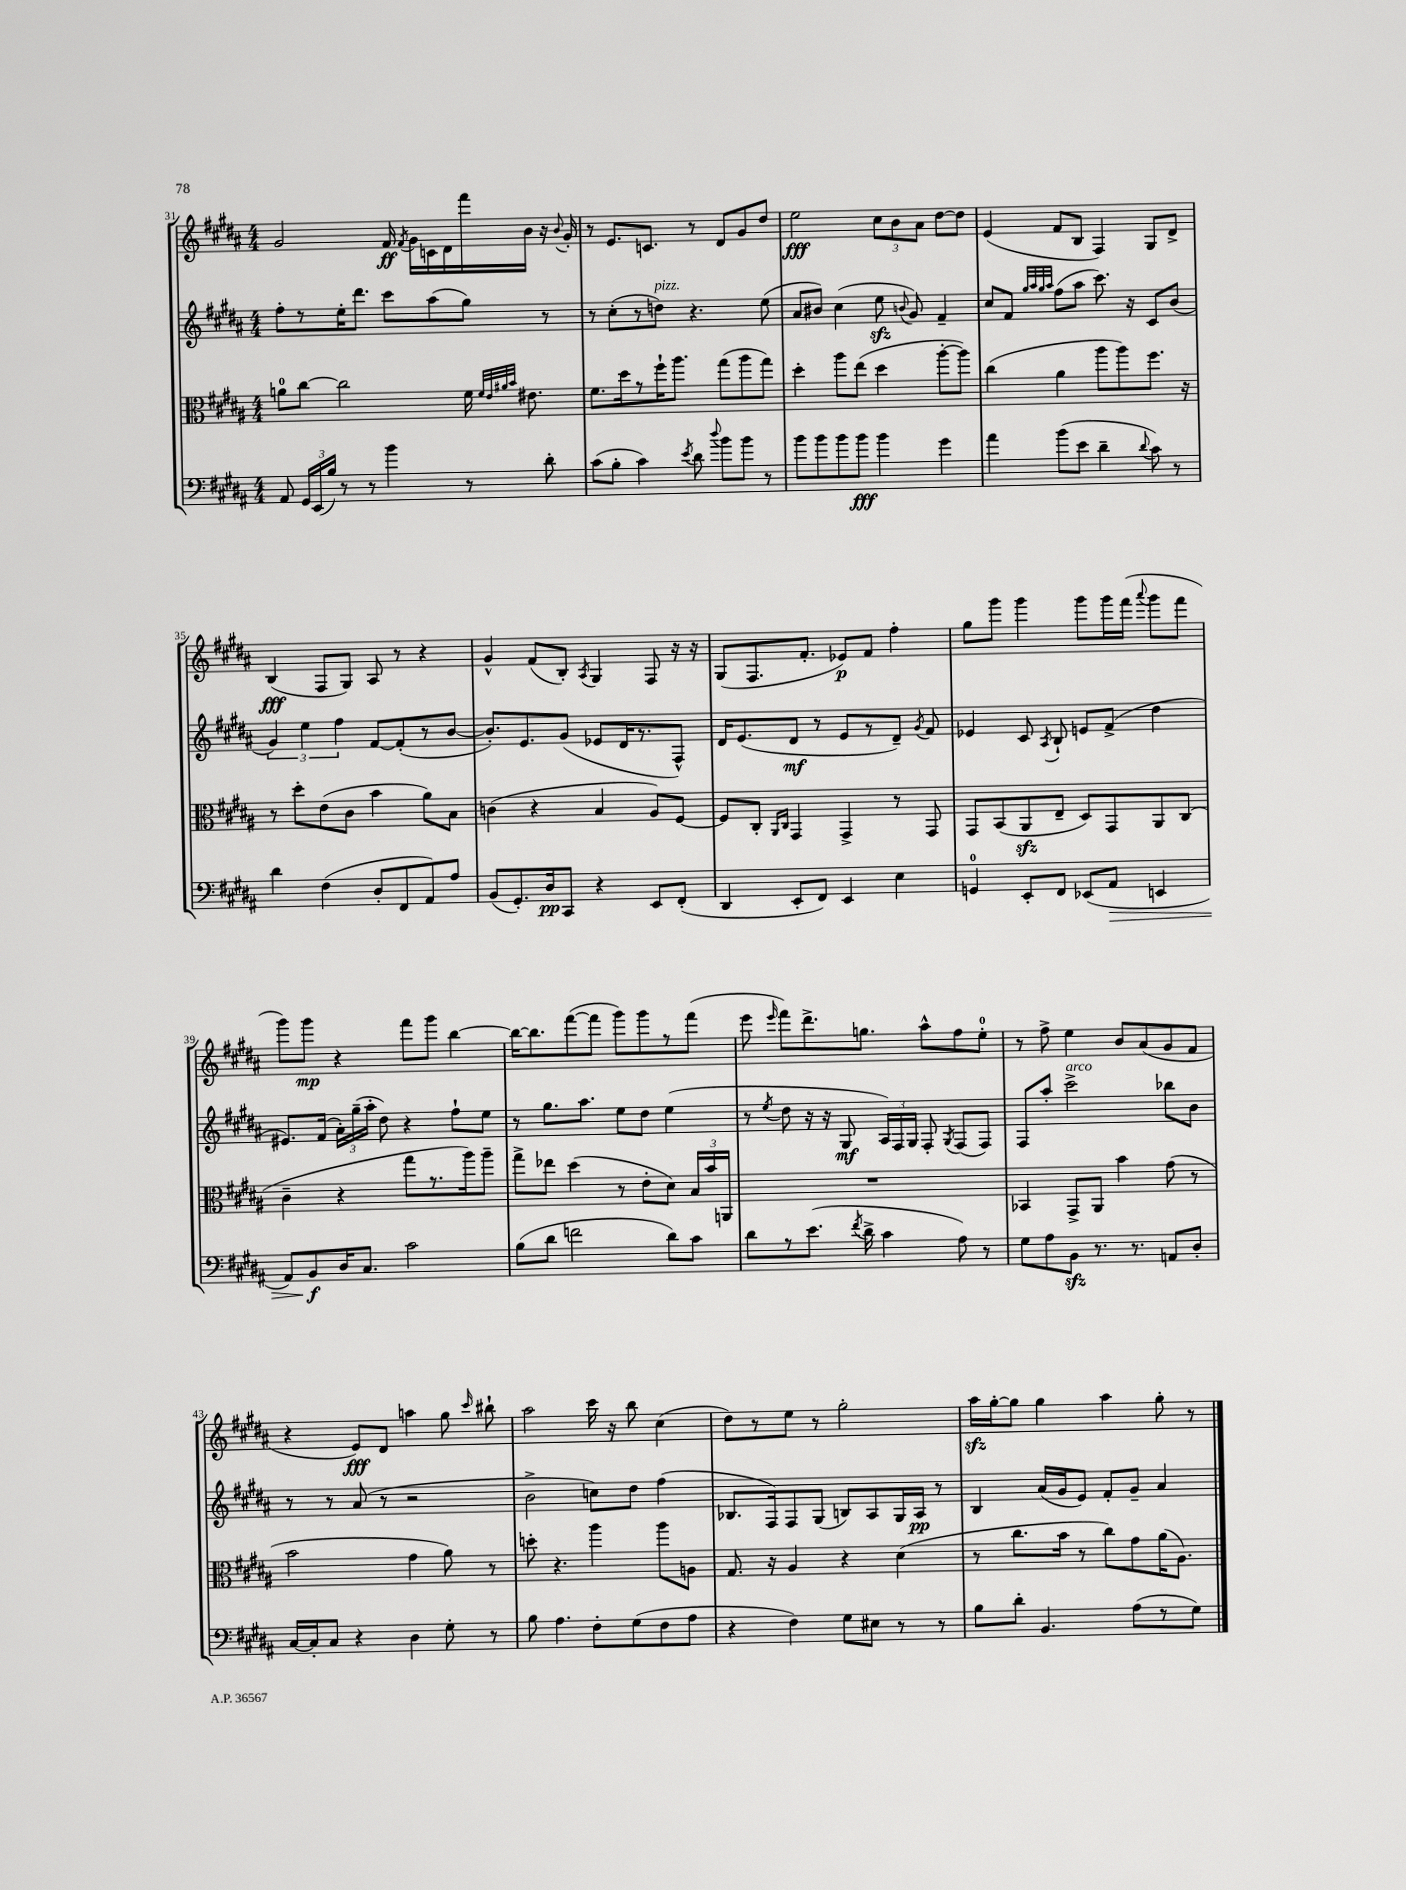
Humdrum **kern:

**kern	**kern	**kern	**kern
*staff4	*staff3	*staff2	*staff1
*clefF4	*clefC3	*clefG2	*clefG2
*k[f#c#g#d#a#]	*k[f#c#g#d#a#]	*k[f#c#g#d#a#]	*k[f#c#g#d#a#]
*M4/4	*M4/4	*M4/4	*M4/4
8AA#	8a	8ff#'	2g#
24GG#	[8cc#	8r	.
(24EE	.	.	.
24B)	.	.	.
8r	2cc#]	16ee'	.
.	.	8.ddd#	.
8r	.	.	.
4b	.	8ccc#	16f#
.	.	.	8qf#
.	.	.	16g#
.	.	(8aa#	16c
.	.	.	16d#
8r	16f#	8gg#)	16fff#
.	32qqf#	.	.
.	32qqe	.	.
.	32qqa#	.	.
.	32qqb	.	.
.	8.e#	.	16b
8d#'	.	8r	16r
.	.	.	8qqb
.	.	.	16g#'
=	=	=	=
(8c#	8.f#	8r	8r
8B'	.	(8cc#'	8.e
.	16dd#	.	.
4c#)	8r	8r	.
.	.	.	8.c
.	16ff#`	8dd)	.
.	8.aa#	.	.
8qe	.	.	.
8d#	.	4.r	8r
8qqdd#	.	.	.
8b	(8gg#	.	8d#
8b	8aa#	.	8g#
8r	8gg#)	(8ee	8dd#
=	=	=	=
8b	4dd#'	8a#	2ee
8b	.	8b#)	.
8b	8aa#	(4cc#	.
8b	(8ee	.	.
4b	4dd#	8ee	12cc#
.	.	.	12b
.	.	8qqb	.
.	.	8g#)	.
.	.	.	12a#
4g#	[8aa#'	4f#~	[8dd#
.	8aa#])	.	8dd#]
=	=	=	=
4a#	(4cc#	8cc#	(4e
.	.	8f#	.
.	.	32qqgg#	.
.	.	32qqaa#	.
.	.	32qqgg#	.
.	.	32qqaa#	.
(8b	4a#	(8ff#	8f#
8e	.	8aa#	8B
4d#~	8aa#	8.ccc#)	4F#)
.	8aa#)	.	.
.	.	16r	.
8qqd#	.	.	.
8c#)	8.ff#	8c#	8G#
8r	.	(8b	8d#^
.	16r	.	.
=	=	=	=
4d#	8r	6g#)	(4B
.	8dd#'	.	.
.	.	6ee	.
(4F#	(8e	.	8F#
.	.	6ff#	.
.	8c#	.	8G#)
8D#'	4b	[8f#	8A#
8FF#	.	(8f#']	8r
8AA#)	8a#)	8r	4r
8A#	8B	[8b	.
=	=	=	=
(8BB	(4c	8.b'])	4g#^^
8.GG#')	.	.	.
.	.	8.e	.
.	4r	.	(8f#
16D#	.	.	.
8CC#	.	(8g#	8B')
.	.	.	8qA#
4r	4B	8e-	4G#
.	.	16d#	.
.	.	8.r	.
8EE	8A#)	.	8F#
(8FF#'	[8F#	8F#^^)	16r
.	.	.	16r
=	=	=	=
4DD#	8F#]	16d#	(8G#
.	.	(8.e	.
.	8C#'	.	8.F#
.	16qqAA#	.	.
.	16qqC#	.	.
8EE'	4GG#	8d#	.
.	.	.	8.f#'
8FF#)	.	8r	.
4EE	4GG#^	8e	8e-)
.	.	8r	8f#
4E	8r	8d#~)	4ff#'
.	.	8qg#	.
.	8GG#	8f#	.
=	=	=	=
4GG	8GG#	4e-	8gg#
.	(8BB	.	8ggg#
8EE'	8AA#	8c#	4ggg#
.	.	8qA#	.
8FF#	8E~	8B`	.
(8EE-	8D#)	8e	8ggg#
8AA#	8GG#	(8f#^	16ggg#
.	.	.	(16fff#
.	.	.	8qqaaa#
4EE	8AA#	4dd#	8ggg#
.	(8C#	.	8fff#
=	=	=	=
8AA#)	4c#~	8.e#)	8ggg#)
8BB	.	.	8ggg#
.	.	(16f#	.
16D#	4r	24a#')	4r
.	.	(24gg#~	.
8.C#	.	.	.
.	.	24aa#'	.
.	.	8dd#)	.
2c#	8gg#	4r	8fff#
.	8.r	.	8ggg#
.	.	8ff#`	[4bb
.	16aa#)	.	.
.	8aa#~	8ee	.
=	=	=	=
(8B	8gg#^	8r	16bb_
.	.	.	8.bb]
8d#	8ee-	8.gg#	.
2f	(4dd#	.	([8fff#
.	.	8.aa#	.
.	.	.	8fff#]
.	8r	8ee	8ggg#)
.	8e'	8dd#	8ggg#
8d#)	8d#)	(4ee	8r
8c#	24B	.	(8fff#
.	24b	.	.
.	24AA	.	.
=	=	=	=
8d#	1r	8r	8eee
.	.	8qee	16qqeee
8r	.	8dd#	8fff#)
(8.e	.	16r	8.ddd#^
.	.	16r	.
.	.	8G#	.
8qf#	.	.	.
16d#^	.	.	8.gg
4c#	.	24A#)	.
.	.	24F#	.
.	.	24G#	.
.	.	8F#'	8aa#^^
.	.	8qG#	.
8A#)	.	(8F#	8ff#
8r	.	8F#)	8ee'
=	=	=	=
8G#	4BB-	8F#	8r
8A#	.	8aa#'	8ff#^
8BB	8GG#^	2ccc#^	4ee
8.r	8AA#	.	.
.	4b	.	8b
8.r	.	.	.
.	.	.	(8a#
8AA	(8g#	8bb-	8g#
8D#'	8r	8b	8f#
=	=	=	=
[16C#	2b	8r	4r
16C#']	.	.	.
8C#	.	8r	.
4r	.	(8a#	8e)
.	.	8r	8d#
4D#	4g#	2r	4aa
8G#'	8a#)	.	8gg#
.	.	.	16qqccc#
8r	8r	.	8bb#`
=	=	=	=
8B	8dd'	2b^	2aa#
4.A#	4.r	.	.
8F#'	4aa#	8cc)	16ccc#
.	.	.	16r
(8G#	.	8dd#	8bb
8F#	8aa#	(4ff#	(4cc#
8A#	8A	.	.
=	=	=	=
4r	8.G#	8.B-	8dd#)
.	.	.	8r
.	16r	16F#)	.
4F#)	4A#	8F#	8ee
.	.	(8G#	8r
8G#	4r	8B)	2gg#'
8E#	.	8A#	.
8r	(4d#	16G#	.
.	.	16A#	.
8r	.	8r	.
=	=	=	=
8B	8r	4B	16aa#
.	.	.	[16gg#'
8d#'	8.cc#	.	8gg#]
4.BB	.	(16a#	4gg#
.	16b	16g#	.
.	8r	8e)	.
.	8cc#)	8f#'	4aa#
(8A#	8g#	8g#~	.
8r	(16a#	4a#	8gg#'
.	8.A#)	.	.
8G#)	.	.	8r
==	==	==	==
*-	*-	*-	*-
